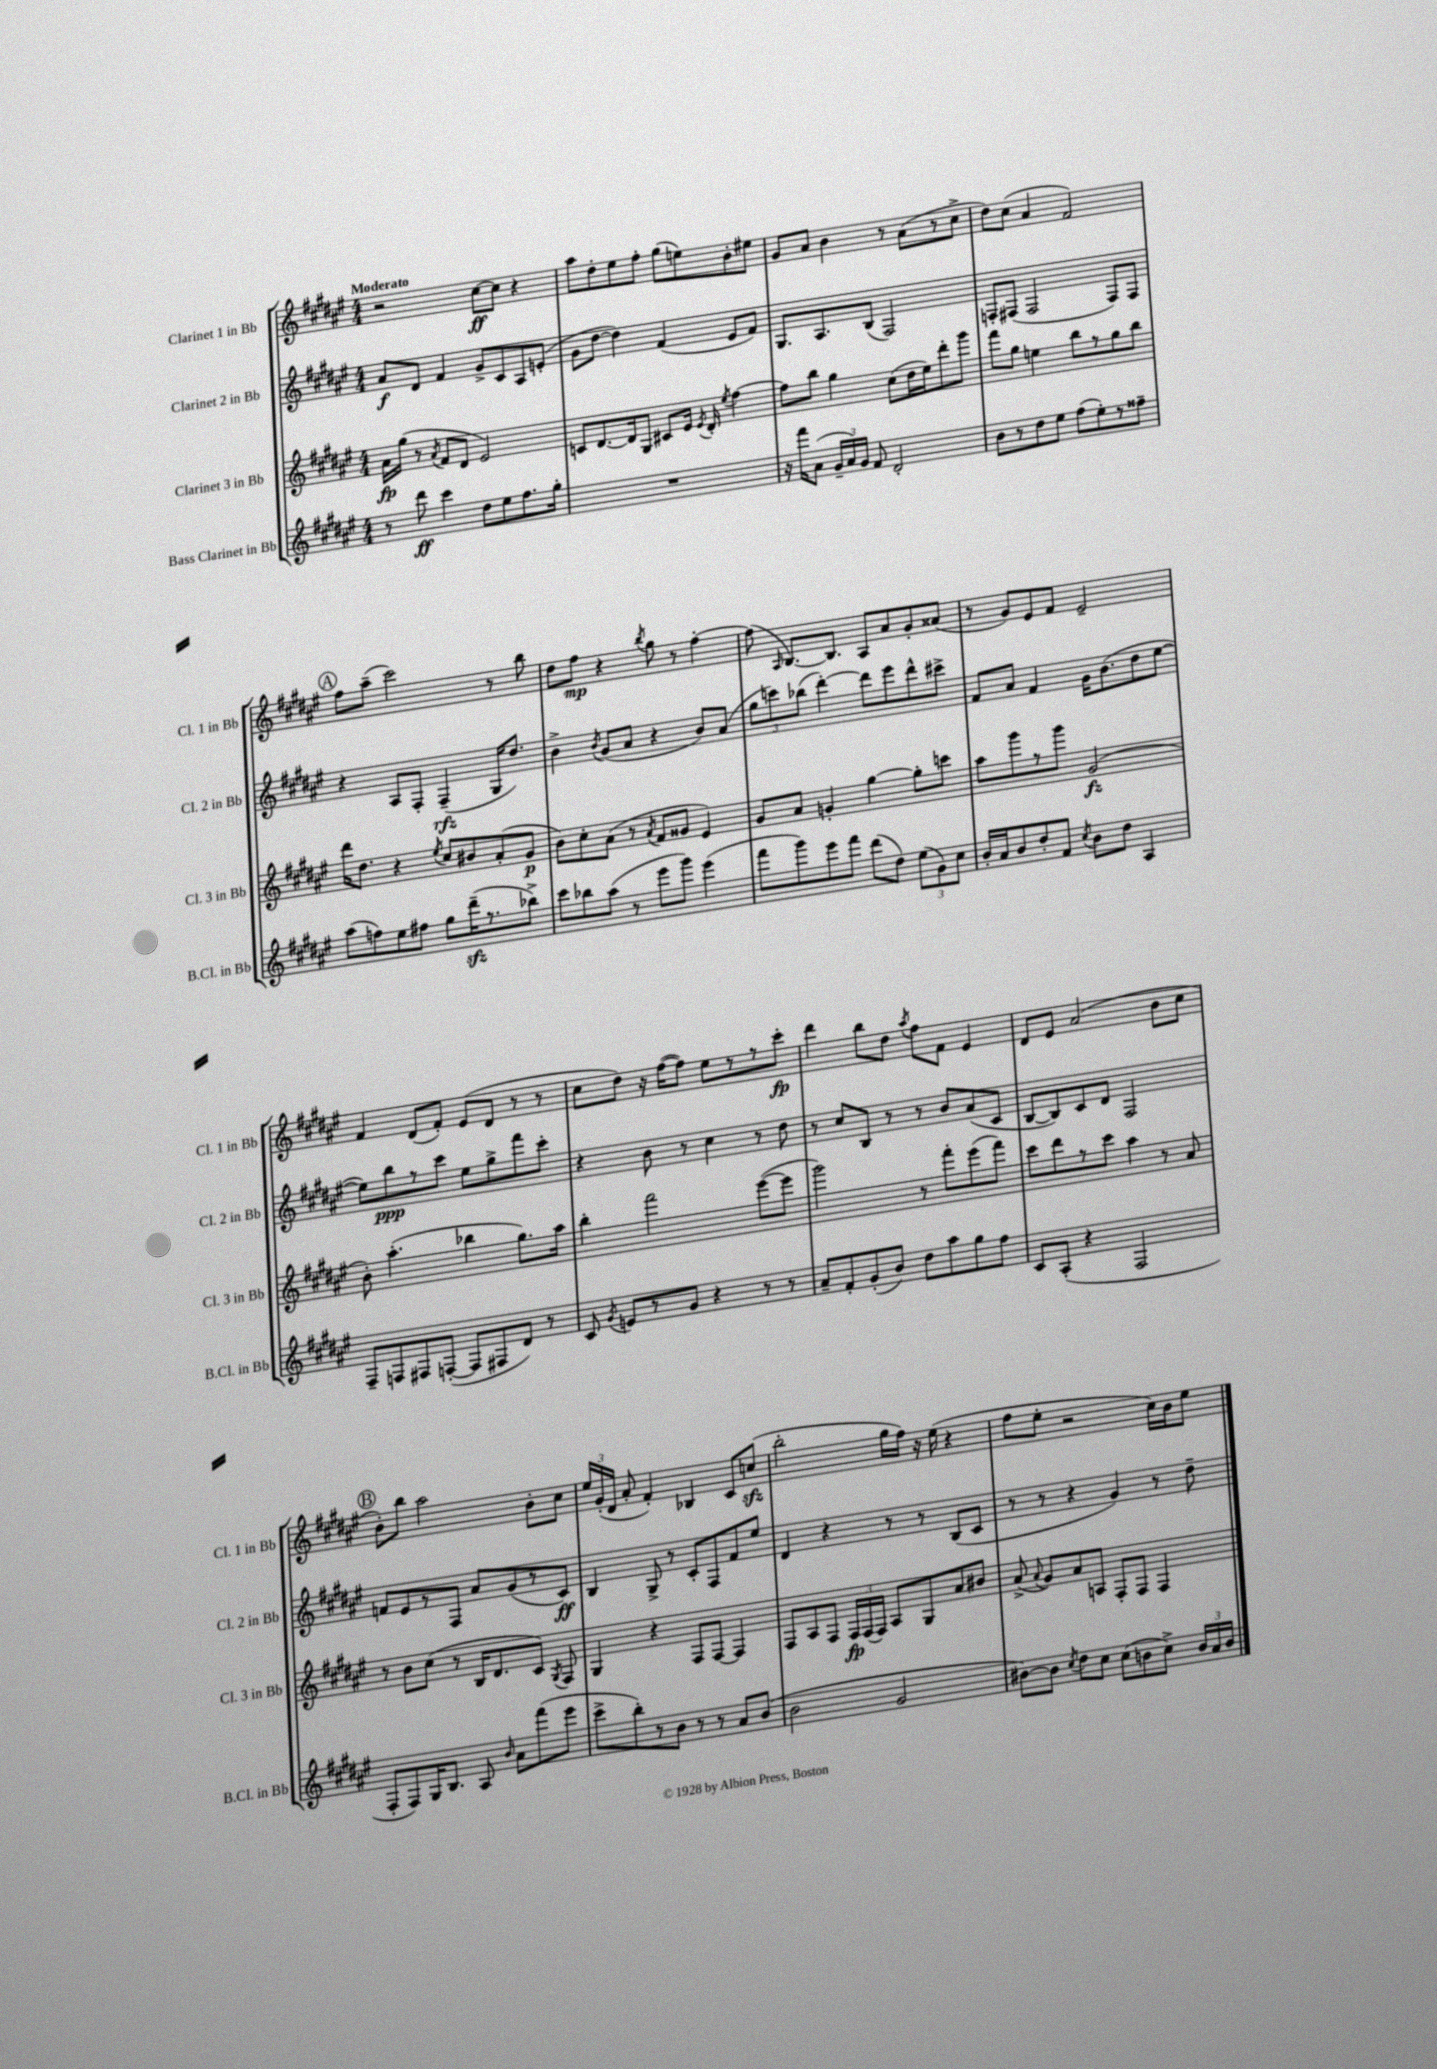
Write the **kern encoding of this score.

**kern	**dynam	**kern	**dynam	**kern	**dynam	**kern	**dynam
*part4	*part4	*part3	*part3	*part2	*part2	*part1	*part1
*staff4	*staff4	*staff3	*staff3	*staff2	*staff2	*staff1	*staff1
*I"Bass Clarinet in Bb	*	*I"Clarinet 3 in Bb	*	*I"Clarinet 2 in Bb	*	*I"Clarinet 1 in Bb	*
*I'B.Cl. in Bb	*	*I'Cl. 3 in Bb	*	*I'Cl. 2 in Bb	*	*I'Cl. 1 in Bb	*
*clefG2	*	*clefG2	*	*clefG2	*	*clefG2	*
*k[f#c#g#d#a#e#]	*	*k[f#c#g#d#a#e#]	*	*k[f#c#g#d#a#e#]	*	*k[f#c#g#d#a#e#]	*
*M4/4	*	*M4/4	*	*M4/4	*	*M4/4	*
=1	=1	=1	=1	=1	=1	=1	=1
!	!	!	!	!	!	!LO:TX:a:B:t=Moderato	!
8r	.	16a#\LL	fp	8a#/L	f	2r	.
.	.	(16gg#\JJ	.	.	.	.	.
8ddd#\	ff	8r	.	8d#/J	.	.	.
.	.	8qa#/	.	.	.	.	.
4ccc#\	.	8f#/L	.	4f#/	.	.	.
.	.	8d#/J	.	.	.	.	.
8dd#\L	.	2e#/)	.	8g#^/L	.	[8cc#\L	ff
8ee#\	.	.	.	8c#/	.	8cc#\J]	.
8.ff#\	.	.	.	8A#/	.	4r	.
.	.	.	.	(8en'/J	.	.	.
16gg#'\Jk	.	.	.	.	.	.	.
=2	=2	=2	=2	=2	=2	=2	=2
1r	.	8cn/L	.	8g#\L	.	8aa#\L	.
.	.	[8.d#/	.	[8dd#\J	.	8dd#'\	.
.	.	.	.	4dd#\])	.	8ee#\	.
.	.	16d#/k]	.	.	.	.	.
.	.	8G#/J	.	.	.	8ff#'\J	.
.	.	8c#X/L	.	(4f#/	.	(8gg#\L	.
.	.	16e#/Jk	.	.	.	8een\)	.
.	.	8qe#/	.	.	.	.	.
.	.	16d#'/	.	.	.	.	.
.	.	8qee#/	.	.	.	.	.
.	.	[4ff#\	.	8e#/L	.	8b'\	.
.	.	.	.	8f#/J)	.	8ee#X\J	.
=3	=3	=3	=3	=3	=3	=3	=3
16r	.	8ff#\L]	.	8.G#/L	.	8g#/L	.
16fff#\KL	.	.	.	.	.	.	.
(8a#\J	.	8bb\J	.	.	.	8a#/J	.
.	.	.	.	8.A#/	.	.	.
24g#~/LL	.	4gg#\	.	.	.	4b\	.
24a#/)	.	.	.	.	.	.	.
24g#/JJ	.	.	.	.	.	.	.
8f#/	.	.	.	(8B/J	.	.	.
2d#'/	.	(8cc#\L	.	2F#/)	.	8r	.
.	.	16dd#\L	.	.	.	(8a#\L	.
.	.	16ee#\J)	.	.	.	.	.
.	.	8ddd#'\	.	.	.	8r	.
.	.	8ggg#\J	.	.	.	8cc#^\J	.
=4	=4	=4	=4	=4	=4	=4	=4
8b\L	.	8fff#\L	.	8Fn'/L	.	8dd#\L)	.
8r	.	8gg#\J	.	(8F#X/J	.	(8cc#\J	.
8dd#\	.	4een\	.	2F#/	.	4a#/	.
8ee#\J	.	.	.	.	.	.	.
(8ff#\L	.	8bb\L	.	.	.	2f#/)	.
8ee#'\)	.	8r	.	.	.	.	.
8r	.	8gg#\	.	8F#/L)	.	.	.
8ff##X~\J	.	8bb\J	.	8F#/J	.	.	.
!!LO:LB:g=z
!!LO:REH:place=s1:t=A
=5	=5	=5	=5	=5	=5	=5	=5
(8aa#\L	.	16ddd#\KL	.	4r	.	8ff#\L	.
.	.	8.dd#\J	.	.	.	.	.
8ffn\)	.	.	.	.	.	(8aa#~\J	.
8ee#\	.	4r	.	8A#/L	.	2ccc#\)	.
8ff#X\J	.	.	.	8F#'/J	.	.	.
.	.	8qee#/	.	.	.	.	.
8gg#\L	.	8cc#/L	.	(4F#~/	rfz	.	.
(16ddd#zz~\K	.	8b#X/	.	.	.	.	.
8.r	.	.	.	.	.	.	.
.	.	(8a#'/	.	16G#/KL	.	8r	.
.	.	.	.	8.dd#/J)	.	.	.
8bb-X^\J)	.	8g#/J	p	.	.	8bb\	.
=6	=6	=6	=6	=6	=6	=6	=6
8ccc#\L	.	8b\L)	.	4b^\	.	8dd#\L	.
8bb-X\	.	8cc#'\	.	.	.	8ff#\J	mp
.	.	.	.	8qb/	.	.	.
(8aa#\J	.	(8a#\J	.	(8g#/L	.	4r	.
8r	.	8r	.	8a#/J	.	.	.
.	.	8qa#/	.	.	.	8qbb/	.
8eee#\L	.	8f#/L	.	4r	.	8gg#\	.
8ggg#\J)	.	8g##X/J	.	.	.	8r	.
(4eee#\	.	4e#/)	.	8b/L)	.	[4ff#'\	.
.	.	.	.	(8a#/J	.	.	.
=7	=7	=7	=7	=7	=7	=7	=7
8fff#\L	.	8g#/L	.	12gg#\L	.	(8ff#\]	.
.	.	.	.	12cccn\)	.	.	.
.	.	.	.	.	.	16qqA#/	.
8ggg#\)	.	8a#/J	.	.	.	[8.B/L)	.
.	.	.	.	(12bb-X\J	.	.	.
8eee#\	.	4gn'/	.	[4ddd#'\)	.	.	.
.	.	.	.	.	.	8.B/J]	.
8fff#\J	.	.	.	.	.	.	.
(8ddd#\L	.	[4gg#\	.	8ddd#\L]	.	8A#/L	.
8dd#\J)	.	.	.	8eee#\	.	8a#/	.
(12ee#\L	.	8gg#'\L]	.	8ddd#^^\	.	8g#'/	.
12g#\)	.	.	.	.	.	.	.
.	.	8cccn\J	.	8ccc#X^\J	.	(8a##X/J	.
12cc#\J	.	.	.	.	.	.	.
=8	=8	=8	=8	=8	=8	=8	=8
16b'/LL	.	8aa#\L	.	8f#/L	.	8r	.
16a#/J	.	.	.	.	.	.	.
8b/	.	8ggg#\	.	8a#/J	.	8g#/L)	.
8dd#'/	.	8r	.	4f#/	.	8e#/	.
8f#/J	.	8ggg#\J	.	.	.	8f#/J	.
8qcc#/	.	.	.	.	.	.	.
8b\L	.	(2g#/	fz	16g#\KL	.	2e#~/	.
.	.	.	.	(8.b\	.	.	.
8dd#\J	.	.	.	.	.	.	.
4A#/	.	.	.	8dd#\	.	.	.
.	.	.	.	[8ee#\J	.	.	.
!!LO:LB:g=z
=9	=9	=9	=9	=9	=9	=9	=9
8F#~/L	.	8b'\)	.	8ee#\L])	.	4f#/	.
8Fn/	.	(4.aa#'\	.	8bb\	ppp	.	.
8F#X/	.	.	.	8r	.	(8d#/L	.
([8Fn'/J	.	.	.	8ccc#\J	.	8f#'/J)	.
8F/L]	.	4bb-X\	.	8ee#\L	.	(8e#/L	.
8F#X/	.	.	.	8gg#^\	.	8d#/J	.
8d#/J)	.	8.gg#\L)	.	8fff#\	.	8r	.
8r	.	.	.	8ccc#'\J	.	8r	.
.	.	16aa#\Jk	.	.	.	.	.
=10	=10	=10	=10	=10	=10	=10	=10
8c#/	.	4bb'\	.	4r	.	8cc#\L	.
8qg#/	.	.	.	.	.	.	.
8en/L	.	.	.	.	.	8dd#\J)	.
8r	.	2fff#\	.	8b\	.	16r	.
.	.	.	.	.	.	([16ff#\KL	.
8g#/J	.	.	.	8r	.	8ff#\J])	.
4r	.	.	.	4cc#\	.	8ee#\L	.
.	.	.	.	.	.	8r	.
8r	.	([8eee#\L	.	8r	.	8r	.
8r	.	8eee#\J]	.	8dd#\	.	8ccc#'\J	fp
=11	=11	=11	=11	=11	=11	=11	=11
8a#~/L	.	2ggg#\)	.	8r	.	4ddd#\	.
8f#'/	.	.	.	8cc#/L	.	.	.
(8g#'/	.	.	.	8B/J	.	8bb\L	.
8b/J)	.	.	.	8r	.	8dd#\J	.
.	.	.	.	.	.	8qaa#/	.
8dd#\L	.	8r	.	8r	.	8ff#\L	.
8aa#\	.	8fff#'\L	.	8b/L	.	8f#\J	.
8gg#\	.	(8eee#\	.	(8a#/	.	4e#/	.
8ff#\J	.	8fff#\J)	.	8c#/J	.	.	.
=12	=12	=12	=12	=12	=12	=12	=12
8c#/L	.	8ccc#\L	.	[8B/L	.	8d#/L	.
(8A#'/J	.	8ddd#\	.	8B/])	.	8e#/J	.
4r	.	8r	.	8c#/	.	(2a#/	.
.	.	8ccc#\J	.	8d#/J	.	.	.
2F#/	.	4aa#\	.	2F#/	.	.	.
.	.	8r	.	.	.	8b\L	.
.	.	8a#/	.	.	.	8cc#\J	.
!!LO:LB:g=z
!!LO:REH:place=s1:t=B
=13	=13	=13	=13	=13	=13	=13	=13
8F#'/L	.	8r	.	8fn/L	.	8b'\L)	.
8F#/)	.	8b\L	.	8e#/	.	8bb\J	.
16G#/K	.	(8cc#\J	.	8r	.	2aa#\	.
8.B/J	.	.	.	.	.	.	.
.	.	8r	.	8F#/J	.	.	.
8A#/	.	16B/KL	.	8a#/L	.	.	.
.	.	8.d#/	.	.	.	.	.
16qqb/	.	.	.	.	.	.	.
8a#\L	.	.	.	(8g#/	.	.	.
(8fff#\	.	8c#/J)	.	8r	.	8b'\L	.
.	.	8qG#/	.	.	.	.	.
8eee#\J	.	8F#/	.	8c#/J)	ff	8cc#\J	.
=14	=14	=14	=14	=14	=14	=14	=14
8ccc#^\L	.	4G#/	.	4B/	.	24ee#/LL	.
.	.	.	.	.	.	(24g#'/	.
.	.	.	.	.	.	24d#/JJ	.
8bb'\)	.	.	.	.	.	8a#'/	.
8r	.	4r	.	8G#^/	.	4f#'/)	.
8b\J	.	.	.	8r	.	.	.
8r	.	8F#/L	.	8c#'/L	.	4B-X/	.
8r	.	[8F#/J	.	8F#/	.	.	.
8a#/L	.	4F#/]	.	8f#/	.	8c#/L	.
(8b/J	.	.	.	8ee#/J	.	(8ccnzz/J	.
=15	=15	=15	=15	=15	=15	=15	=15
2b\	.	8F#/L	.	4d#/	.	2bb'\	.
.	.	8A#/	.	.	.	.	.
.	.	8F#/J	.	4r	.	.	.
.	.	24F#/LL	fp	.	.	.	.
.	.	(24F#/	.	.	.	.	.
.	.	24F#/JJ)	.	.	.	.	.
2g#/	.	8A#/L	.	8r	.	16gg#\LL	.
.	.	.	.	.	.	16ff#\JJ)	.
.	.	8G#/	.	8r	.	16r	.
.	.	.	.	.	.	(16ee#\	.
.	.	8a#/	.	(8B/L	.	4r	.
.	.	8b#X/J	.	8c#/J	.	.	.
=16	=16	=16	=16	=16	=16	=16	=16
[8b#X\L)	.	(8a#^/	.	8r	.	8ff#\L	.
.	.	8qqa#/	.	.	.	.	.
8b#\J]	.	8g#/L)	.	8r	.	8ee#'\J	.
8qcc#/	.	.	.	.	.	.	.
8dd#\L	.	8a#/	.	4r	.	2r	.
8cc#\J	.	8An/J	.	.	.	.	.
(8cc#\L	.	8F#'/L	.	4g#/)	.	.	.
8bn\	.	8F#/J	.	.	.	.	.
8cc#^\J)	.	4F#/	.	8r	.	16cc#\LL)	.
.	.	.	.	.	.	16b\J	.
24b/LL	.	.	.	8dd#~\	.	8ee#\J	.
24a#/	.	.	.	.	.	.	.
24b/JJ	.	.	.	.	.	.	.
==	==	==	==	==	==	==	==
*-	*-	*-	*-	*-	*-	*-	*-
